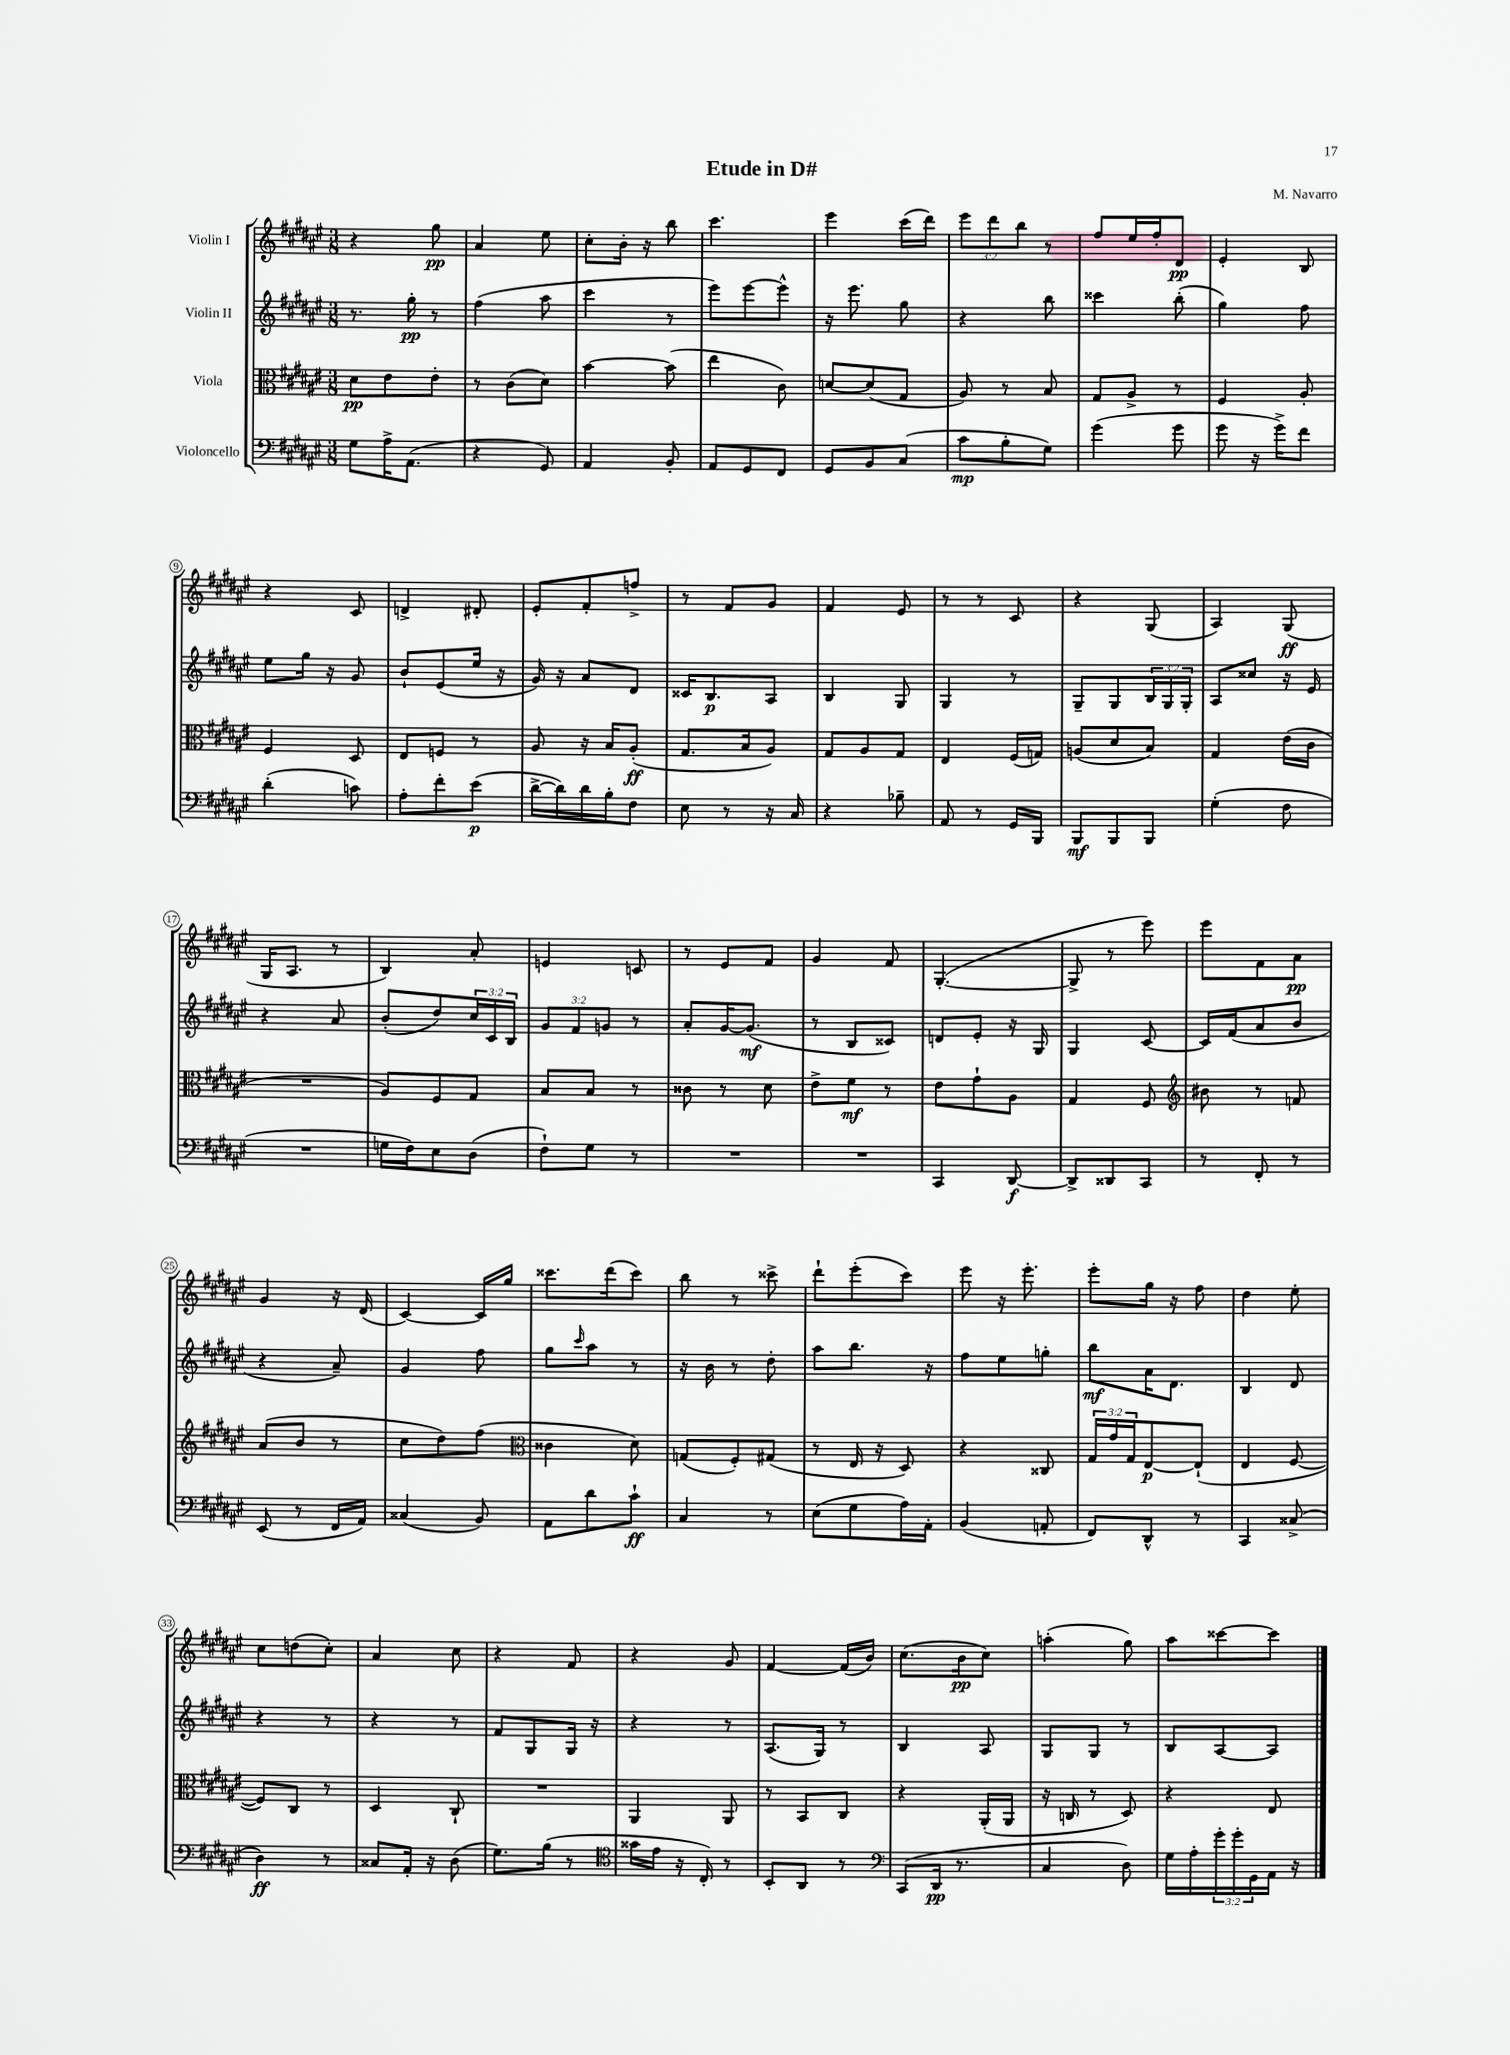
\header { title = "Etude in D#" composer = "M. Navarro" }
<<
\new StaffGroup <<
\new Staff = "s0" \with { instrumentName = "Violin I" } {
    \clef treble \key fis \major \numericTimeSignature \time 3/8 \override Staff.TupletNumber.text = #tuplet-number::calc-fraction-text
    r4 gis''8\pp |
    ais'4 eis''8 |
    cis''8-. b'16-. r16 b''8 |
    cis'''4. |
    eis'''4 cis'''16( dis'''16) |
    \tuplet 3/2 { eis'''8 dis'''8 b''8 } r8 |
    fis''8 eis''16 fis''16-. dis'8\pp |
    eis'4-. b8 |
    r4 cis'8 |
    d'4-> dis'8-. |
    eis'8-. fis'8-. f''8-> |
    r8 fis'8 gis'8 |
    fis'4 eis'8 |
    r8 r8 cis'8 |
    r4 gis8( |
    ais4) gis8\ff( |
    gis16 ais8. r8 |
    b4) ais'8-. |
    e'4 c'8 |
    r8 eis'8 fis'8 |
    gis'4 fis'8 |
    gis4.~-.( |
    gis8-> r8 eis'''8) |
    eis'''8 fis'8 ais'8\pp |
    gis'4 r16 dis'16( |
    cis'4~) cis'16 gis''16 |
    cisis'''8. dis'''16( cisis'''8) |
    b''8 r8 cisis'''8-> |
    dis'''8-! eis'''8-.( cis'''8) |
    eis'''8 r16 eis'''8.-. |
    eis'''8-. gis''16 r16 fis''8 |
    dis''4 eis''8-. |
    cis''8 d''8( cis''8-.) |
    ais'4 cis''8 |
    r4 fis'8 |
    r4 gis'8 |
    fis'4~ fis'16( b'16) |
    cis''8.( b'16\pp cis''8) |
    a''4-.( gis''8) |
    ais''8 cisis'''8~ cisis'''8 \bar "|." |
}
\new Staff = "s1" \with { instrumentName = "Violin II" } {
    \clef treble \key fis \major \numericTimeSignature \time 3/8 \override Staff.TupletNumber.text = #tuplet-number::calc-fraction-text
    r8. gis''16-.\pp r8 |
    fis''4( ais''8 |
    cis'''4 r8 |
    eis'''8) eis'''8~ eis'''8-^ |
    r16 eis'''8. gis''8 |
    r4 b''8 |
    cisis'''4 b''8-.( |
    gis''4) fis''8 |
    eis''8 gis''16 r16 gis'8 |
    b'8-! eis'8( eis''16 r16 |
    gis'16) r16 ais'8 dis'8 |
    cisis'16 b8.\p ais8 |
    b4 gis8 |
    gis4 r8 |
    gis8-- gis8 \tuplet 3/2 { b16 gis16 gis16-. } |
    ais8 cisis''8 r16 eis'16 |
    r4 ais'8 |
    b'8-.( dis''8) \tuplet 3/2 { cis''16 cis'16 b16 } |
    \tuplet 3/2 { gis'8 fis'8 g'8 } r8 |
    ais'8-. gis'16~ gis'8.\mf( |
    r8 b8 cisis'8) |
    d'8 eis'8-. r16 gis16 |
    gis4 cis'8~ |
    cis'16 fis'16( ais'8 b'8 |
    r4 ais'8--) |
    gis'4 fis''8 |
    gis''8 \grace { cis'''16 } ais''8 r8 |
    r16 b'16 r8 dis''8-. |
    ais''8 b''8. r16 |
    fis''8 eis''8 g''8-. |
    b''8\mf ais'16 dis'8. |
    b4 dis'8 |
    r4 r8 |
    r4 r8 |
    fis'8 gis8 gis16 r16 |
    r4 r8 |
    ais8.( gis16) r8 |
    b4 ais8 |
    gis8 gis8 r8 |
    b8 ais8~ ais8 \bar "|." |
}
\new Staff = "s2" \with { instrumentName = "Viola" } {
    \clef alto \key fis \major \numericTimeSignature \time 3/8 \override Staff.TupletNumber.text = #tuplet-number::calc-fraction-text
    dis'8\pp eis'8 eis'8-. |
    r8 cis'8( dis'8) |
    b'4~ b'8( |
    eis''4 cis'8) |
    d'8~ d'8( gis8 |
    ais8) r8 b8 |
    gis8 ais8-> r8 |
    fis4 ais8-. |
    fis4 dis8 |
    eis8 f8 r8 |
    ais8 r16 b16 ais8-.\ff( |
    gis8. b16 ais8) |
    gis8 ais8 gis8 |
    eis4 fis16( g16) |
    a8( dis'8 b8) |
    gis4 eis'16( cis'16 |
    R4. |
    ais8) fis8 gis8 |
    b8 b8 r8 |
    cisis'8 r8 dis'8 |
    eis'8-> fis'8\mf r8 |
    eis'8 gis'8-! ais8 |
    gis4 fis8 |
    \clef treble bis'8 r8 f'8 |
    ais'8( b'8 r8 |
    cis''8 dis''8) fis''8( |
    \clef alto cisis'4 dis'8) |
    g8( fis8-.) gis8( |
    r8 eis16 r16 dis8) |
    r4 cisis8 |
    \tuplet 3/2 { gis16 gis'16 gis16 } eis8~\p eis8-!( |
    eis4 fis8~ |
    fis8) cis8 r8 |
    dis4 cis8-! |
    R4. |
    ais,4 ais,8 |
    r8 b,8 cis8 |
    r4 ais,16-.( ais,16 |
    r16 c16 r8 dis8) |
    r4 eis8 \bar "|." |
}
\new Staff = "s3" \with { instrumentName = "Violoncello" } {
    \clef bass \key fis \major \numericTimeSignature \time 3/8 \override Staff.TupletNumber.text = #tuplet-number::calc-fraction-text
    gis8 ais16-> ais,8.( |
    r4 gis,8) |
    ais,4 b,8-. |
    ais,8 gis,8 fis,8 |
    gis,8 b,8 cis8( |
    cis'8\mp b8-. gis8) |
    gis'4( gis'8 |
    gis'8 r16 gis'16->) fis'8 |
    dis'4-.( c'8) |
    ais8-. fis'8-. eis'8\p( |
    dis'16~-> dis'16) dis'16 b16-. fis8 |
    eis8 r8 r16 cis16 |
    r4 bes8-- |
    ais,8 r8 gis,16 b,,16 |
    b,,8\mf b,,8 b,,8 |
    gis4-.( fis8 |
    R4. |
    g16 fis16) eis8 dis8( |
    fis8-!) gis8 r8 |
    R4. |
    R4. |
    cis,4 dis,8~\f |
    dis,8-> disis,8 cis,8 |
    r8 fis,8-. r8 |
    eis,8( r8 fis,16 ais,16) |
    cisis4( b,8) |
    ais,8 dis'8 cis'8-!\ff |
    cis4 r8 |
    eis8( gis8 ais16) ais,16-. |
    b,4( a,8-. |
    fis,8) dis,8-^ r8 |
    cis,4 cisis8->( |
    dis4\ff) r8 |
    cisis8 ais,16-. r16 dis8( |
    gis8.) b16( r8 |
    \clef tenor gisis'16 eis'16 r16 cis16-.) r8 |
    b,8-. ais,8 r8 |
    \clef bass cis,8( dis,16\pp r8. |
    cis4 dis8) |
    gis16 ais16-. \tuplet 3/2 { gis'16-. gis'16-. gis,16 } ais,16 r16 \bar "|." |
}
>>
>>
\layout { \context { \Score \override BarNumber.stencil = #(make-stencil-circler 0.1 0.3 ly:text-interface::print) } }
